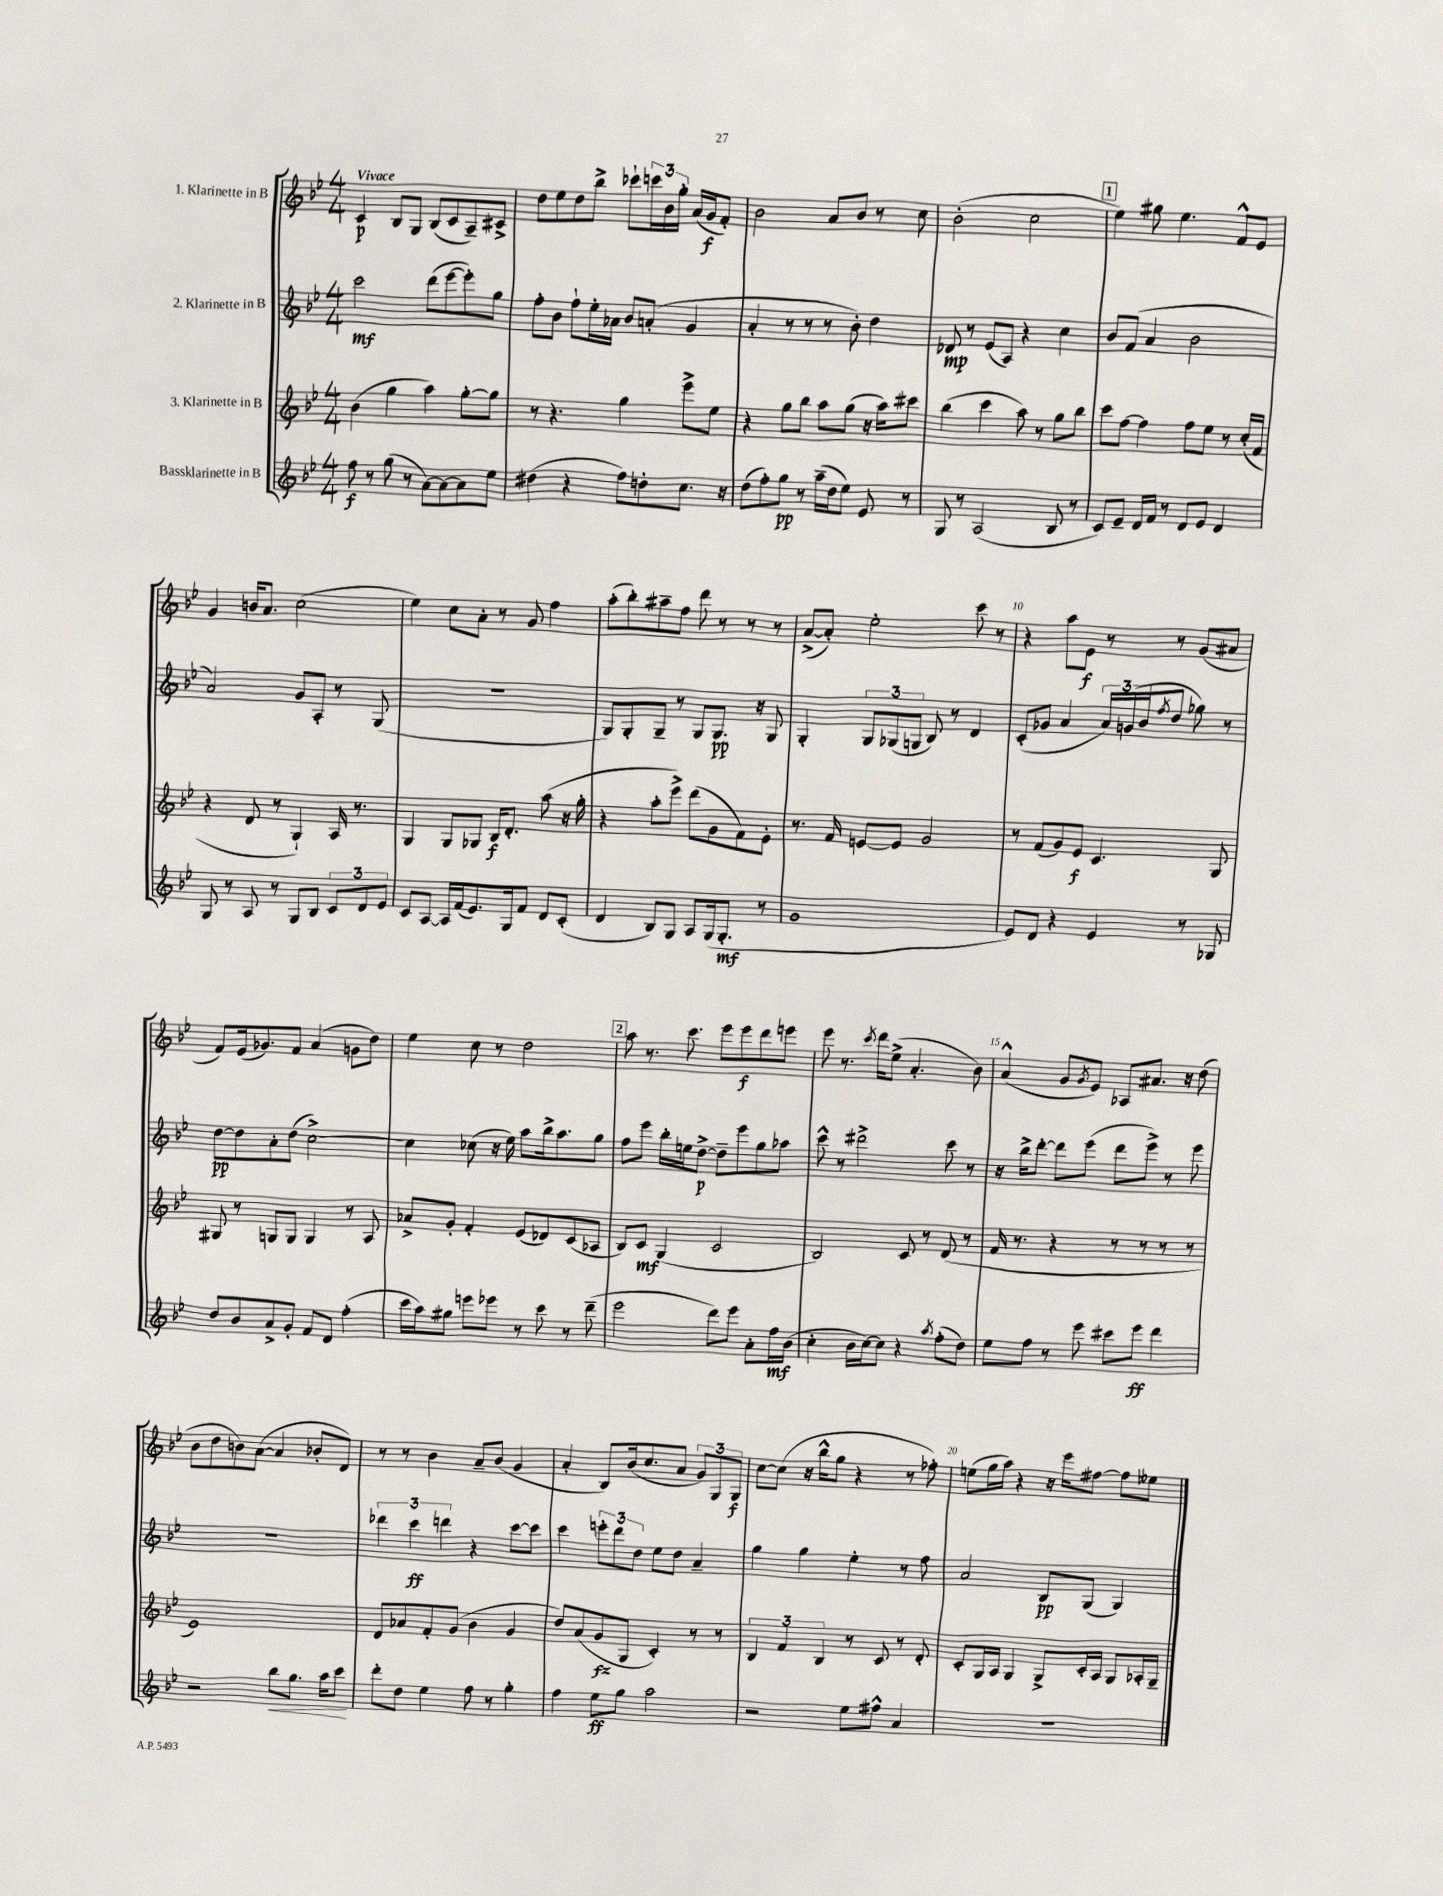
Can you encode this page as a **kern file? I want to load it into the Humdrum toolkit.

**kern	**kern	**kern	**kern
*staff4	*staff3	*staff2	*staff1
*clefG2	*clefG2	*clefG2	*clefG2
*k[b-e-]	*k[b-e-]	*k[b-e-]	*k[b-e-]
*M4/4	*M4/4	*M4/4	*M4/4
8ff	(4b-	2ccc	4c
8r	.	.	.
(8gg	4gg	.	8B-
8r	.	.	8G
[8a)	4aa)	(8ddd	(8B-
8a_	.	[8eee-	8c
8a]	[8gg'	8eee-'])	8A~)
8ee-	8gg]	8gg	8c#^
=	=	=	=
(4dd#	8r	8ff'	8dd
.	4.r	8b-	8ee-
4r	.	8ff`	8dd
.	.	16ee-'	8bb-^
.	.	16a-	.
8ff)	4gg	8b-	8ccc-`
8dd'	.	(8a'	24ccc
.	.	.	24b-
.	.	.	24gg'
8.cc	8eee-^	4g	(16a
.	.	.	16g
.	8ee-	.	8f')
16r	.	.	.
=	=	=	=
(8dd	4r	4a'	2b-
8ff')	.	.	.
8gg	8gg	8r	.
8r	8bb-	8r	.
(16aa~	8aa	8r	8a
16dd	.	.	.
8ee-)	(8gg	8b-')	8b-
8e-	16r	4dd	8r
.	16aa)	.	.
8r	8ccc#	.	8cc
=	=	=	=
8G	(4bb-	8d-	(2b-'
8r	.	8r	.
(2A	4ccc	(8e-	.
.	.	8A)	.
.	8aa)	4r	2cc
.	8r	.	.
8B-	8gg	4cc	.
8r	8bb-	.	.
=	=	=	=
8c)	8ccc	8b-	4ee-)
8e-~	[8ff	(8f	.
16d	4ff]	4a	8gg#
16f	.	.	.
8r	.	.	4.ee-
8d	8ff	2b-	.
8e-	8ee-	.	.
4d	8r	.	8f^^
.	(16cc'	.	8e-
.	16f	.	.
=	=	=	=
8G	4r	2a)	4g
8r	.	.	.
8A	8d	.	16b
.	.	.	8.a
8r	8r	.	.
8G	4G`)	8g	(2cc
8B-	.	8A'	.
12c	16A	8r	.
.	8.r	.	.
12d	.	.	.
.	.	(8G	.
12e-	.	.	.
=	=	=	=
8c	4G	1r	4ee-)
[8A	.	.	.
16A]	8G	.	8cc
(16f	.	.	.
8.e-)	8G-	.	8a'
.	16B-	.	8r
16G	8.d'	.	.
8f	.	.	8g
8d	(8aa	.	4ff
(8c'	16r	.	.
.	16gg'	.	.
=	=	=	=
4d	4r	8G)	(8aa'
.	.	8G'	8bb-')
8B-)	8aa'	8G~	8aa#~
8G	8eee-^)	8r	8ff
8A	(8ddd	8G	8ddd
(16G	8g	8.G	8r
8.G'	.	.	.
.	8f)	.	8r
.	.	16r	.
8r	8e-'	8G	8r
=	=	=	=
1g	8.r	4G'	([8a^
.	.	.	8a'])
.	16f	.	.
.	[8e	12G	2ee-'
.	.	(12G-	.
.	8e]	.	.
.	.	12G	.
.	2g	8B-)	.
.	.	8r	.
.	.	4d	8ccc
.	.	.	8r
=	=	=	=
8e-)	8r	(8c'	4r
8d	(8f	8g-	.
4r	8g)	4a	8aa
.	8e-	.	8e-
4e-	4.c	24a)	8r
.	.	(24g	.
.	.	24b-	.
.	.	8qff	.
.	.	8dd	8r
8r	.	8gg-)	(8g
8G-	8G	8r	8a#
=	=	=	=
8dd	8G#	[8dd	8f)
8b-	8r	8dd]	(16e-
.	.	.	8.g-)
8a^	8G	8a'	.
8g'	8G	(8dd	8f
8f	4G	[2cc^)	(4a
8d	.	.	.
(4ff'	8r	.	8g
.	8A	.	8dd)
=	=	=	=
16ccc	8a-^	4cc]	4ee-
16aa)	.	.	.
8gg#	8g'	.	.
8eee	4f'	(8cc-	8cc
8eee-	.	16r	8r
.	.	16ee-)	.
8r	(8e-	8aa	2dd
8ccc	8d-)	16bb-^	.
.	.	8.aa	.
8r	(8c	.	.
(8ddd~	8A-	8gg	.
=	=	=	=
2eee-	8B-)	8ff	8aa
.	8c	8eee-	8.r
.	(4G	16bb-'	.
.	.	16ee	8.ccc
.	.	[8dd^	.
8ddd)	2c	8dd~]	8eee-
8eee-	.	8eee-	8eee-
8a'	.	8gg	8ddd
16ff	.	8aa-	8eee
(16b-	.	.	.
=	=	=	=
4cc'	2B-)	8ccc^^	8eee-
.	.	8r	8.r
16b-	.	2ddd#^	.
.	.	.	8qccc
[16cc)	.	.	16ddd
8cc]	.	.	(8ee-^
4r	8c	.	4.a'
.	8r	.	.
8qaa	.	.	.
(8ff'	(8d	8ccc	.
8dd)	8r	8r	8b-)
=	=	=	=
8ee-	16f	16r	(4a^^
.	8.r	16bb-^	.
8ff	.	[8ddd'	.
8r	4r	8ddd]	8g
.	.	.	8qg
8eee-	.	(8eee-	8e-)
8ccc#	8r	8ddd	8A-
8eee-	8r	8eee-^)	8.a#
4ddd	8r	8r	.
.	.	.	16r
.	8r	8eee-	(8dd
=	=	=	=
2r	1e-)	1r	8b-
.	.	.	8dd
.	.	.	8b)
.	.	.	([8a
8bb-	.	.	4a]
8.gg	.	.	.
.	.	.	8b-'
16aa	.	.	.
8ccc	.	.	8d)
=	=	=	=
8ddd'	8d	6ddd-	8r
8dd	8a-	.	8r
.	.	6ccc	.
4ee-	8f'	.	4b-
.	.	6ddd	.
.	(8g	.	.
8ff	4b-	4r	8a~
8r	.	.	(8b-
4gg'	4g	[8ccc	4g
.	.	8ccc]	.
=	=	=	=
4ff	8dd)	4ccc	4a'
.	(8a	.	.
8ee-	8g	12eee'	8B-)
.	.	12ddd	.
8gg	8G	.	(16b-
.	.	12dd	.
.	.	.	8.cc
2aa	4c')	8ee-	.
.	.	8dd	8a
.	8r	4a~	12g)
.	.	.	12G
.	8r	.	.
.	.	.	12G
=	=	=	=
2r	6B-	4gg	[8cc
.	.	.	(8cc]
.	6f	.	.
.	.	4gg	16r
.	.	.	16bb-^^
.	6B-	.	.
.	.	.	8gg
8ee-	8r	4ee-'	4r
8ff#^^	8c	.	.
4a	8r	8r	8r
.	8d'	8ff	8ff-')
=	=	=	=
1r	8c'	2a	(8ee
.	16G	.	16gg
.	16A	.	16aa)
.	4G	.	4r
.	8G^	8B-	16r
.	.	.	16eee-
.	16c'	(8G	[8ff#
.	16A	.	.
.	8G	4G)	8ff#]
.	16A-'	.	8ee--
.	16G~	.	.
==	==	==	==
*-	*-	*-	*-
